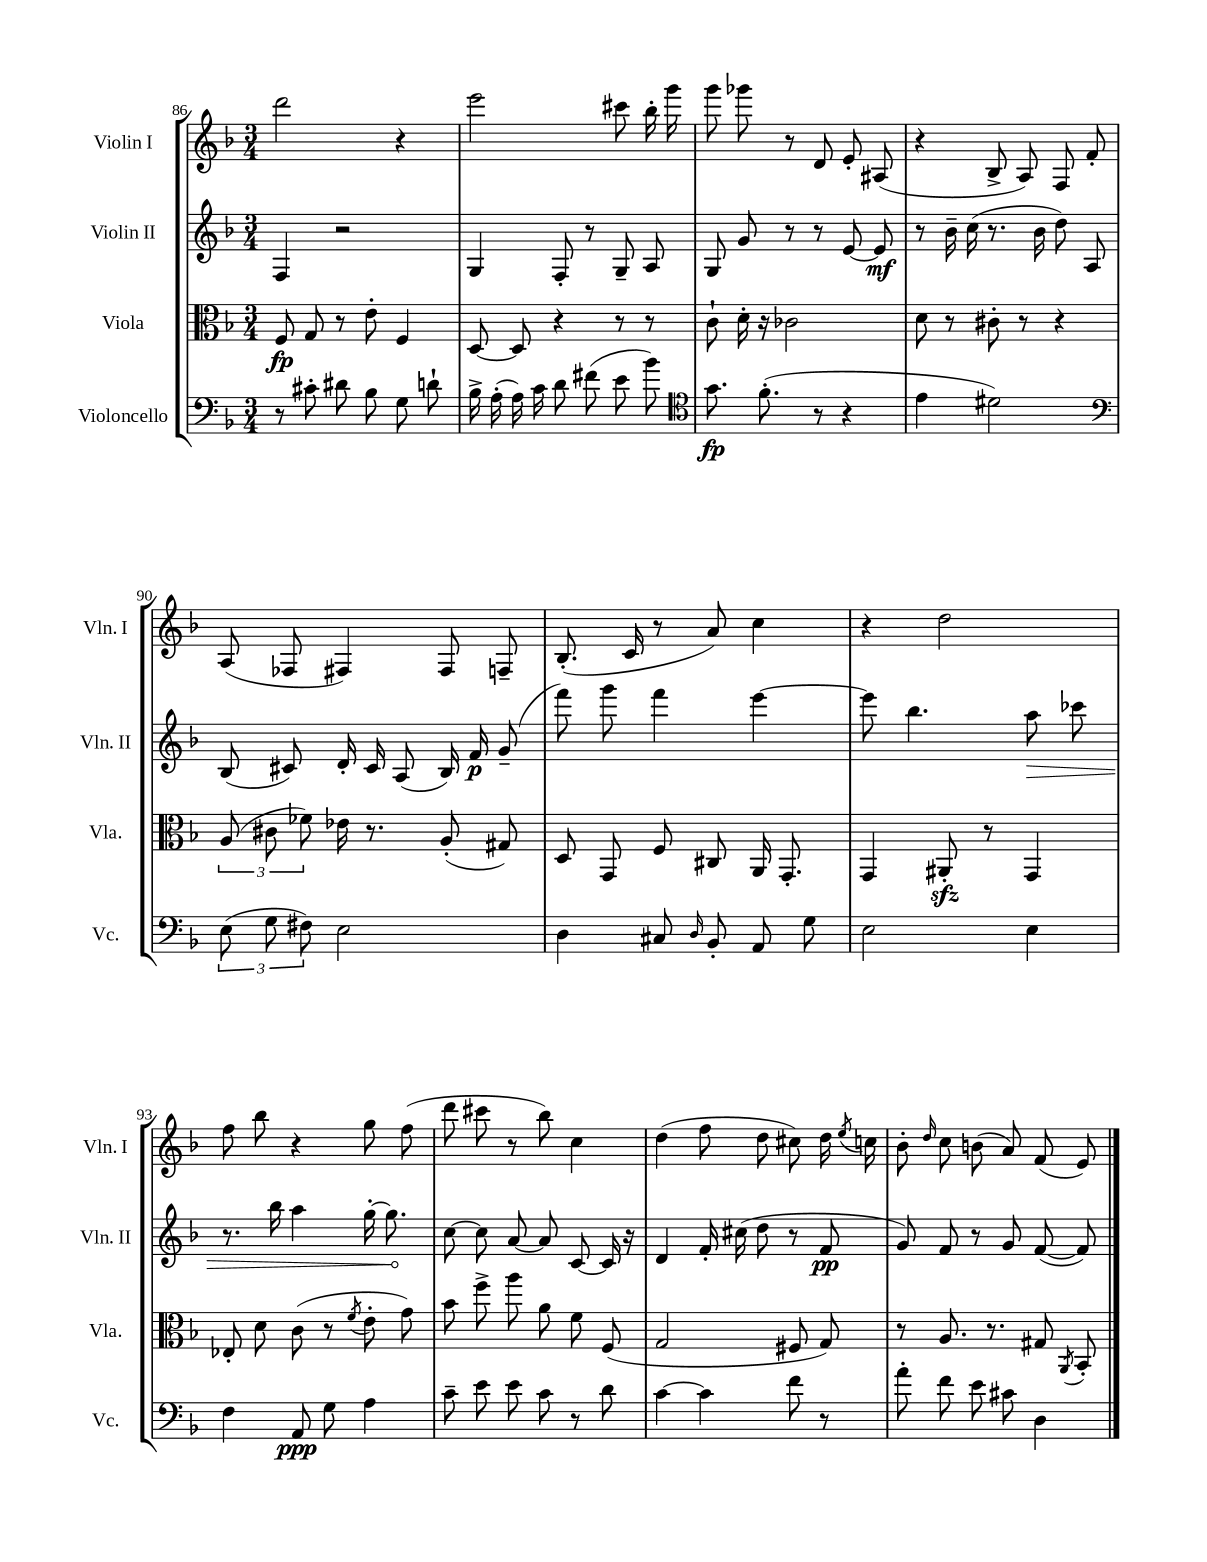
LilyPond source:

<<
\new StaffGroup <<
\new Staff = "s0" \with { instrumentName = "Violin I" shortInstrumentName = "Vln. I" } {
    \clef treble \key f \major \numericTimeSignature \time 3/4
    \autoBeamOff d'''2 r4 |
    e'''2 cis'''8 bes''16-. g'''16 |
    g'''8 ges'''8 r8 d'8 e'8-. ais8( |
    r4 bes8-> a8) f8 f'8-. |
    a8( fes8 fis4) fis8 f8-- |
    bes8.-.( c'16 r8 a'8) c''4 |
    r4 d''2 |
    f''8 bes''8 r4 g''8 f''8( |
    d'''8 cis'''8 r8 bes''8) c''4 |
    d''4( f''8 d''8 cis''8) d''16 \acciaccatura { e''8 } c''16 |
    bes'8-. \grace { d''16 } c''8 b'8( a'8) f'8( e'8) \bar "|." |
}
\new Staff = "s1" \with { instrumentName = "Violin II" shortInstrumentName = "Vln. II" } {
    \clef treble \key f \major \numericTimeSignature \time 3/4
    \autoBeamOff f4 r2 |
    g4 f8-. r8 g8-- a8 |
    g8 g'8 r8 r8 e'8~ e'8\mf |
    r8 bes'16-- c''16( r8. bes'16 d''8) a8 |
    bes8( cis'8) d'16-. cis'16 a8( bes16) f'16\p g'8--( |
    f'''8) g'''8 f'''4 e'''4~ |
    e'''8 bes''4. \once \override Hairpin.circled-tip = ##t a''8\> ces'''8 |
    r8. bes''16 a''4 g''16~-. g''8.\! |
    c''8~ c''8 a'8~ a'8 c'8~ c'16 r16 |
    d'4 f'16-. cis''16( d''8 r8 f'8\pp |
    g'8) f'8 r8 g'8 f'8~( f'8) \bar "|." |
}
\new Staff = "s2" \with { instrumentName = "Viola" shortInstrumentName = "Vla." } {
    \clef alto \key f \major \numericTimeSignature \time 3/4
    \autoBeamOff f8\fp g8 r8 e'8-. f4 |
    d8~ d8 r4 r8 r8 |
    c'8-! d'16-. r16 ces'2 |
    d'8 r8 cis'8-. r8 r4 |
    \tuplet 3/2 { a8( cis'8 fes'8) } ees'16 r8. a8-.( gis8) |
    d8 g,8 f8 cis8 a,16 g,8.-. |
    g,4 ais,8-.\sfz r8 g,4 |
    ees8-. d'8 c'8( r8 \acciaccatura { f'8 } e'8-. g'8) |
    bes'8 f''8-> a''8 a'8 f'8 f8( |
    g2 fis8 g8) |
    r8 a8. r8. gis8 \acciaccatura { a,8 } bes,8-. \bar "|." |
}
\new Staff = "s3" \with { instrumentName = "Violoncello" shortInstrumentName = "Vc." } {
    \clef bass \key f \major \numericTimeSignature \time 3/4
    \autoBeamOff r8 cis'8-. dis'8 bes8 g8 d'8-! |
    bes16-> a16-.( a16) c'16 d'8 fis'8( e'8 bes'8) |
    \clef tenor g'8.\fp f'8.-.( r8 r4 |
    e'4 dis'2) |
    \clef bass \tuplet 3/2 { e8( g8 fis8) } e2 |
    d4 cis8 \grace { d16 } bes,8-. a,8 g8 |
    e2 e4 |
    f4 a,8\ppp g8 a4 |
    c'8-- e'8 e'8 c'8 r8 d'8 |
    c'4~ c'4 f'8 r8 |
    a'8-. f'8 e'8 cis'8 d4 \bar "|." |
}
>>
>>
\layout { \context { \Score currentBarNumber = #86 } }
